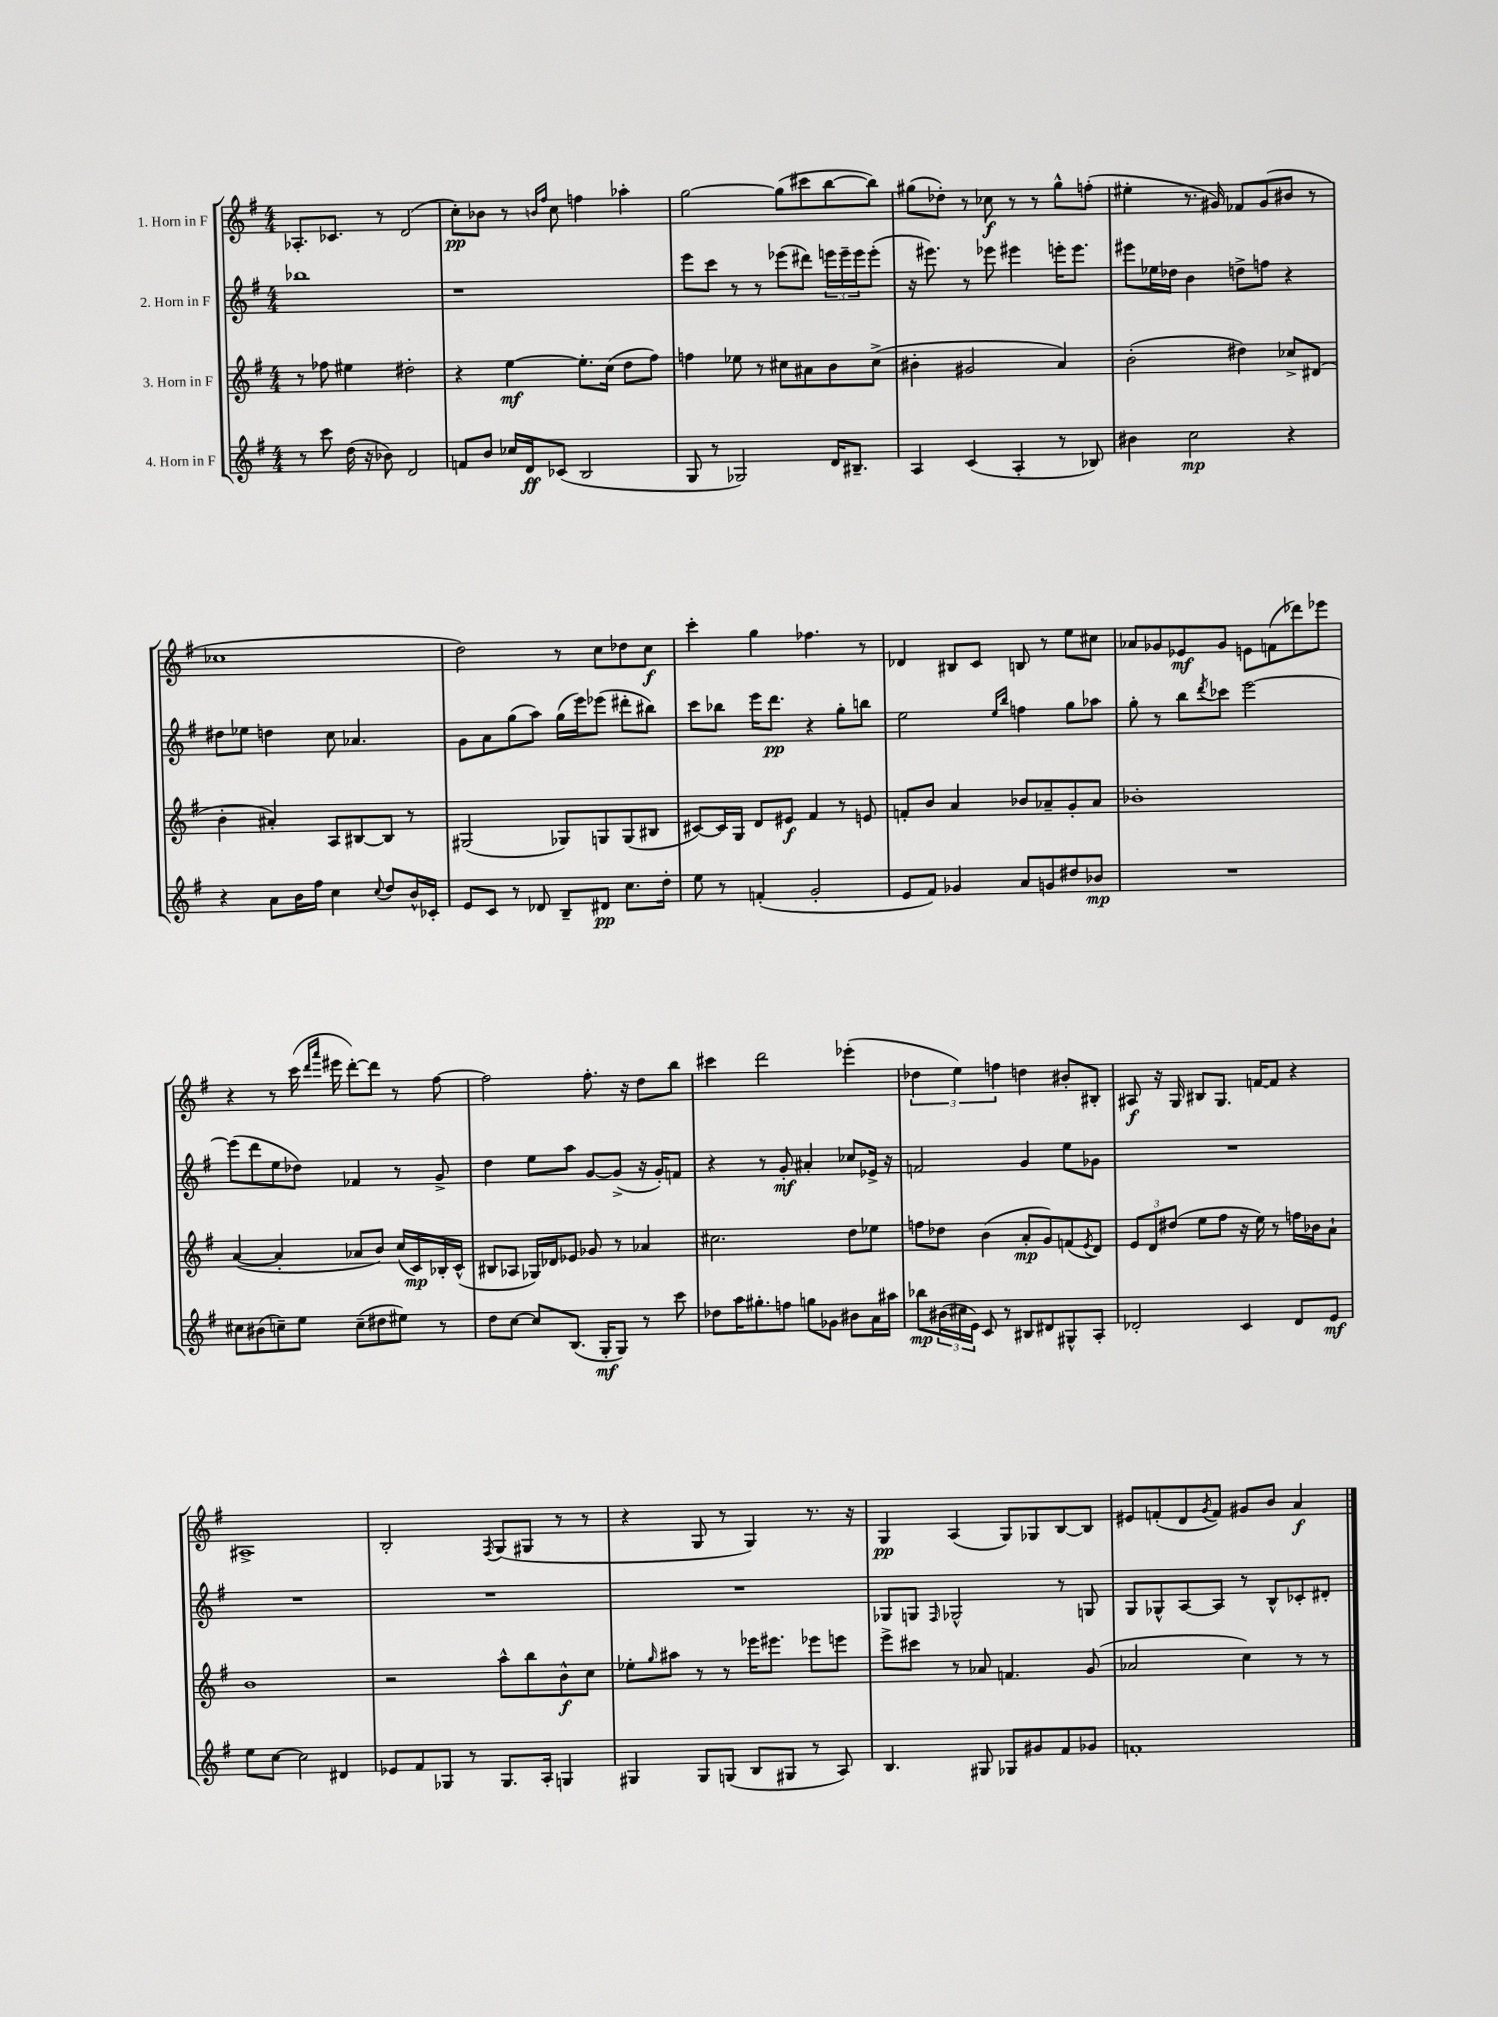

**kern	**kern	**kern	**kern
*staff4	*staff3	*staff2	*staff1
*clefG2	*clefG2	*clefG2	*clefG2
*k[f#]	*k[f#]	*k[f#]	*k[f#]
*M4/4	*M4/4	*M4/4	*M4/4
8r	8r	1bb-	8.A-'
8ccc	8ff-	.	.
.	.	.	8.c-
(16dd	4ee#	.	.
16r	.	.	.
8b-)	.	.	8r
2d	2dd#'	.	(2d
=	=	=	=
8f	4r	1r	8cc')
8b	.	.	8b-
16cc-	[4ee	.	8r
16d	.	.	.
.	.	.	16qqb
.	.	.	16qqff#
(8c-	.	.	8cc
2B	8.ee']	.	4ff
.	(16cc	.	.
.	8dd	.	4aa-'
.	8ff#)	.	.
=	=	=	=
8G	4ff	8eee	[2gg
8r	.	8ccc	.
2G-)	8ee-	8r	.
.	8r	8r	.
.	8cc#	(8eee-	(8gg]
.	8a#	8ddd#)	8ccc#
16d	8b	24eee	[8bb
.	.	24eee~	.
8.B#~	.	.	.
.	.	24eee	.
.	(8cc#^	(8eee'	8bb])
=	=	=	=
4A	4b#'	16r	(8gg#
.	.	8.eee#)	.
.	.	.	8dd-')
(4c	2g#	8r	8r
.	.	8eee-	8cc-
4A'	.	4eee#	8r
.	.	.	8r
8r	4a)	16eee'	8gg#^^
.	.	8.eee	.
8B-)	.	.	(8ff'
=	=	=	=
4b#	(2b'	8eee#	4ee#'
.	.	16ee-	.
.	.	16dd-	.
2cc	.	4b	8.r
.	.	.	16g#)
.	4dd#)	8dd^	8f-
.	.	8ff	(8g#
4r	8cc-^	4r	8b#
.	(8d#	.	8r
=	=	=	=
4r	4b'	8dd#	1cc-
.	.	8ee-	.
8a	4a#')	4dd	.
16b	.	.	.
16ff#	.	.	.
4cc	8A	8cc	.
.	[8B#	4.a-	.
8qqcc	.	.	.
8dd	8B#]	.	.
16b^^	8r	.	.
16c-'	.	.	.
=	=	=	=
8e	(2G#	8g	2dd)
8c	.	8a	.
8r	.	(8gg	.
8d-	.	8aa)	.
8B~	8G-)	(16gg	8r
.	.	16eee)	.
8d#	8G	(8eee-	8cc
8.cc	(8G	8ddd#'	8dd-
.	8B#	8bb#)	8cc
16dd'	.	.	.
=	=	=	=
8ee	[8c#)	8ccc	4ccc'
8r	16c#]	8bb-	.
.	16G	.	.
(4f'	8d	16eee	4gg
.	.	8.ddd	.
.	8e#	.	.
2g'	4f#	4r	4.ff-
.	8r	8gg'	.
.	8e	8bb	8r
=	=	=	=
8e	8f'	2ee	4d-
8f#)	8b	.	.
4g-	4a	.	8B#
.	.	.	8c
.	.	16qqee	.
.	.	16qqbb	.
8a	8b-	4ff	8B
8g	8a-~	.	8r
8dd#	8g'	8gg	8ee
8b-	8a-	8aa-	8cc#
=	=	=	=
1r	1b-'	8gg'	8a-
.	.	8r	8g-
.	.	8bb	8e-
.	.	8qddd	.
.	.	8ccc-	8g-
.	.	[2eee	8e
.	.	.	(8f
.	.	.	8ddd-)
.	.	.	8eee-
=	=	=	=
8cc#	([4a	(8eee]	4r
(8b#	.	8ddd	.
8cc~)	4a']	8ee	8r
8ee	.	8dd-)	(16ccc
.	.	.	16qqddd
.	.	.	16qqaaa
.	.	.	16eee#
(8cc~	8a-	4f-	[8ddd')
8dd#	8b)	.	8ddd]
8ee#)	(16cc	8r	8r
.	16c)	.	.
8r	16B-'	8g^	[8ff#
.	(16c^^	.	.
=	=	=	=
8dd	8B#	4dd	2ff#]
[8cc	8A-	.	.
8cc]	16G-)	8ee	.
.	16d-	.	.
(8.B	8e-	8aa	.
.	8g-	[8g	8.ff#'
16G'	.	.	.
8G)	8r	(8g^]	.
.	.	.	16r
8r	4a-	16r	8dd
.	.	16g')	.
8ccc	.	8f	8bb
=	=	=	=
8dd-	2.cc#	4r	4ccc#
16aa	.	.	.
8.gg#'	.	.	.
.	.	8r	2ddd
8ff	.	8g'	.
8gg	.	4a#'	.
8g-	.	.	.
8b#	8dd	8cc-	(4eee-'
16a	8ee-	16e-^	.
16aa#	.	16r	.
=	=	=	=
8bb-	8ff	2f	6dd-
(24b#	8dd-	.	.
24cc#	.	.	6ee)
24e)	.	.	.
8c	(4b	.	.
.	.	.	6ff
8r	.	.	.
8B#	8a'	4g	4dd
8d#	8g)	.	.
8G#^^	(8f	8ee	8b#'
.	8qe	.	.
8A'	8d)	8g-	8B#'
=	=	=	=
2d-'	12e	1r	8A#
.	12d	.	.
.	.	.	16r
.	(12dd#	.	.
.	.	.	16G
.	8ee	.	8B#
.	8ff#	.	8.G
4c	16r	.	.
.	16ee)	.	[16f
.	8r	.	8f]
8d-	16ff	.	4r
.	16b-	.	.
8e	8a`	.	.
=	=	=	=
8ee	1b	1r	1A#^
[8cc	.	.	.
2cc]	.	.	.
4d#	.	.	.
=	=	=	=
8e-	2r	1r	2B'
8f#	.	.	.
8G-	.	.	.
8r	.	.	.
.	.	.	8qF#
8.G-	8aa^^	.	(8G
.	8bb	.	8G#
16A'	.	.	.
4G	8b^^	.	8r
.	8cc	.	8r
=	=	=	=
4G#	8ee-'	1r	4r
.	16qqgg	.	.
.	8aa#	.	.
8G#	8r	.	8G
(8G	8r	.	8r
8B	16eee-	.	4G)
.	8.eee#	.	.
8G#	.	.	.
8r	8eee-	.	8.r
8A)	8eee	.	.
.	.	.	16r
=	=	=	=
4.B	8eee^	8G-	4G
.	8ccc#	8G	.
.	.	16qqF#	.
.	8r	2G-^^	(4A
8G#	8a-	.	.
8G-	4.f	.	8G)
8g#	.	.	8G-
8f#	.	8r	[8B
8g-	(8g	8G	8B]
=	=	=	=
1f'	2a-	8G	8e#
.	.	8G-^^	(8f'
.	.	[8A	8d
.	.	.	8qg
.	.	8A]	8f)
.	4cc)	8r	8g#
.	.	8B^^	8b
.	8r	8c-'	4a
.	8r	8d#'	.
==	==	==	==
*-	*-	*-	*-
